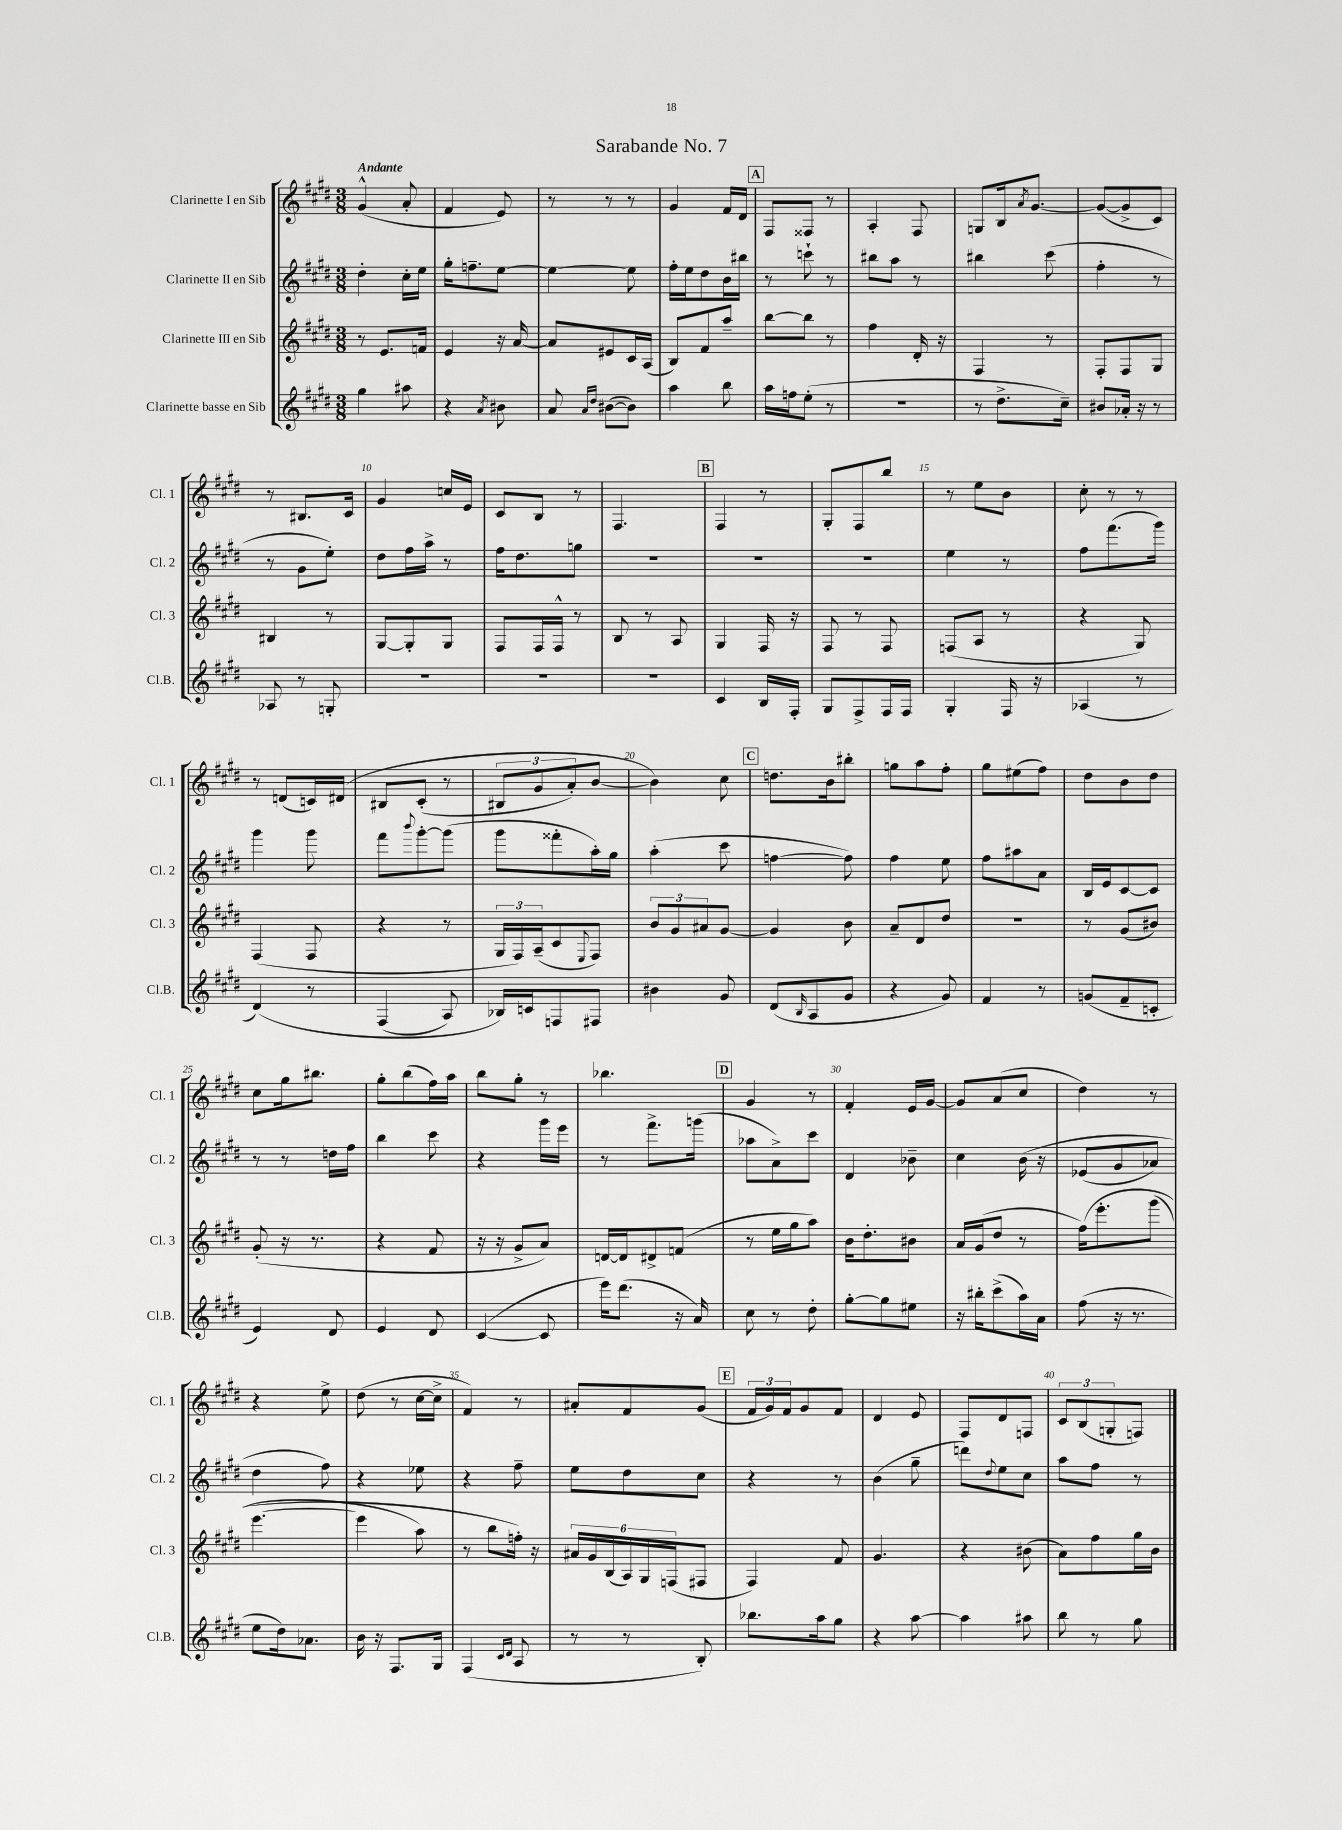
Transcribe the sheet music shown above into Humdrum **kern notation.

**kern	**kern	**kern	**kern
*staff4	*staff3	*staff2	*staff1
*clefG2	*clefG2	*clefG2	*clefG2
*k[f#c#g#d#]	*k[f#c#g#d#]	*k[f#c#g#d#]	*k[f#c#g#d#]
*M3/8	*M3/8	*M3/8	*M3/8
4gg#\	8r	4dd#'\	(4g#^^/
.	8.e/L	.	.
8aa#\	.	16cc#'\LL	8a'/
.	16f/Jk	16ee\JJ	.
=	=	=	=
4r	4e/	16gg#'\LK	4f#/
.	.	8.ff~\	.
8qa/	.	.	.
8b#\	16r	[8ee\J	8e/)
.	[16a/	.	.
=	=	=	=
8a/	8a/]L	4ee\_	8r
16qqa/LL	.	.	.
16qqdd#/JJ	.	.	.
([8b#\L	8e#/	.	8r
8b#\]J)	16c#/L	8ee\]	8r
.	(16A/JJ	.	.
=	=	=	=
4aa\	8B/L)	16ff#'\LL	4g#/
.	.	16ee\J	.
.	8f#/	8dd#\	.
8bb\	8aa~/J	16b\L	16f#/LL
.	.	16bb#\JJ	16d#/JJ
=	=	=	=
16aa\LL	[8bb\L	8r	8F#/L
16ff\J	.	.	.
(8ee'\J	8bb\]J	8ccc`\	8F##/J
8r	8r	8r	8r
=	=	=	=
4.r	4ff#\	8bb#\L	4A'/
.	.	8aa\J	.
.	16d#'/	8r	8F#/
.	16r	.	.
=	=	=	=
8r	4F#/	4bb#\	8G/L
8.dd#^\L	.	.	16B/k
.	.	.	8qa/
.	.	.	[8.g#/J
.	8r	(8ccc#\	.
16cc#~\Jk)	.	.	.
=	=	=	=
8b#/L	8F#'/L	4ff#'\	(8g#/_L
16a-'/Jk	8F#/	.	8g#^/]
16r	.	.	.
8r	8G#/J	8r	8c#/J)
=	=	=	=
8A-/	4B#/	8r	8r
8r	.	8g#\L	8.B#/L
8G'/	8r	8ee'\J)	.
.	.	.	16c#/Jk
=	=	=	=
4.r	[8G#/L	8dd#\L	4g#/
.	8G#'/]	16ff#\L	.
.	.	16aa^\JJ	.
.	8G#/J	8r	16cc/LL
.	.	.	16e/JJ
=	=	=	=
4.r	8F#/L	16ff#\LK	8c#/L
.	.	8.dd#\	.
.	16F#/L	.	8B/J
.	16F#^^/JJ	.	.
.	8r	8gg\J	8r
=	=	=	=
4.r	8B/	4.r	4.F#/
.	8r	.	.
.	8A/	.	.
=	=	=	=
4c#/	4G#/	4.r	4F#/
16B/LL	16F#/	.	8r
16F#'/JJ	16r	.	.
=	=	=	=
8G#/L	8F#/	4.r	8G#'/L
8F#^/	8r	.	8F#/
16F#/L	8F#/	.	8bb/J
16F#/JJ	.	.	.
=	=	=	=
4G#'/	(8F/L	4ee\	8r
.	8A/J	.	8ee\L
16F#/	8r	8r	8b\J
16r	.	.	.
=	=	=	=
(4A-/	4r	8ff#\L	8cc#'\
.	.	(8.fff#\	8r
8r	8G#/)	.	8r
.	.	16ggg#\Jk)	.
=	=	=	=
&(4d#/)	(4F#/	4ggg#\	8r
.	.	.	(8d/L
8r	8F#/	8ggg#\	16c/L)
.	.	.	&(16d#/JJ
=	=	=	=
(4F#/	4r	8fff#\L	8B#/L
.	.	8qqbbb/	.
.	.	[8ggg#'\	(8c#'/J
8A/)	8r	(8ggg#\]J	8r
=	=	=	=
16B-/LL&)	24G#/LL	8ggg#\L	12B#/L
.	24F#/)	.	.
16c/J	.	.	.
.	(24A~/J	.	12g#/
8F/	8c#/	8fff##'\	.
.	.	.	12a'/)
.	8qqE/	.	.
8F#/J	8F#/J)	16aa'\L)	[8b/J
.	.	16gg#\JJ	.
=	=	=	=
4b#\	12b/L	(4aa'\	4b\]&)
.	12g#/	.	.
.	12a#/	.	.
8g#/	[8g#/J	8ccc#\	8cc#\
=	=	=	=
(8d#/L	4g#/]	[4ff\	8.dd\L
16qqB/	.	.	.
8A/	.	.	.
.	.	.	16b\k
8g#/J	8b\	8ff\])	8bb#'\J
=	=	=	=
4r	8a~/L	4ff#\	8gg\L
.	8d#/	.	8aa\
8g#/)	8dd#/J	8ee\	8ff#'\J
=	=	=	=
4f#/	4.r	8ff#\L	8gg#\L
.	.	8aa#\	(8ee#\
8r	.	8a\J	8ff#\J)
=	=	=	=
(8g/L	8r	16B/LL	8dd#\L
.	.	16e/J	.
8f#~/	(8g#/L	[8c#/	8b\
8c'/J	8b#/J)	8c#/]J	8dd#\J
=	=	=	=
4e/)	(8g#'/	8r	8cc#\L
.	16r	8r	16gg#\k
.	8.r	.	8.bb#\J
8d#/	.	16dd\LL	.
.	.	16ff#\JJ	.
=	=	=	=
4e/	4r	4bb\	8gg#'\L
.	.	.	(8bb\
8d#/	8f#/	8ccc#\	16ff#\L)
.	.	.	16aa\JJ
=	=	=	=
([4c#/	16r	4r	8bb\L
.	16r	.	.
.	8g#^/L	.	8gg#'\J
8c#/]	8a/J)	16ggg#\LL	8r
.	.	16eee\JJ	.
=	=	=	=
16eee\LK)	[16d/LL	8r	4.bb-\
(8.ddd#\J	16d/]J	.	.
.	8d#^/	8.fff#^\L	.
16r	(8f/J	.	.
16a/)	.	(16ggg\Jk	.
=	=	=	=
8cc#\	8r	8aa-\L	4g#/
8r	16ee\LL	8a^\)	.
.	16gg#\J	.	.
8dd#'\	8aa\J)	8ccc#\J	8r
=	=	=	=
[8gg#'\L	16b\LK	4d#/	4f#'/
.	8.dd#'\	.	.
8gg#\]	.	.	.
8ee#\J	8b#\J	8b-~\	16e/LL
.	.	.	[16g#/JJ
=	=	=	=
16r	16a/LL	4cc#\	8g#/]L
16bb#'\LK	(16g#/J	.	.
(8ccc#^\	8dd#/J	.	(8a/
16aa\L)	8r	&(16b\	8cc#/J
16a\JJ	.	16r	.
=	=	=	=
(8ff#\	&(16ff#\LK)	(8e-/L	4dd#\)
.	8.eee'\	.	.
16r	.	8g#/	.
8.r	.	.	.
.	(8ggg#\J	8a-/J)	8r
=	=	=	=
8ee\L	[4.eee\	4dd#\	4r
16dd#\k)	.	.	.
8.a-\J	.	.	.
.	.	8ff#\&)	8ee^\
=	=	=	=
16b\	4eee\]	4r	(8dd#\
16r	.	.	.
8.F#/L	.	.	8r
.	8aa\)	8ee-\	[16cc#\LL
16G#/Jk	.	.	16cc#^\]JJ
=	=	=	=
(4F#/	8r	4r	4f#/)
.	8bb\L	.	.
16qqc#/LL	.	.	.
16qqd#/JJ	.	.	.
8A/	16ff'\Jk&)	8ff#~\	8r
.	16r	.	.
=	=	=	=
8r	24a#/LL	8ee\L	8a#'/L
.	24g#/	.	.
.	(24B/	.	.
8r	24A/)	8dd#\	8f#/
.	24G#/	.	.
.	(24F/J	.	.
8B'/)	8F#/J	8cc#\J	(8g#/J
=	=	=	=
8.bb-\L	4F#/)	4r	24f#/LL
.	.	.	24g#/)
.	.	.	24f#/J
.	.	.	8g#/
16aa\k	.	.	.
8gg#\J	8f#/	8r	8f#/J
=	=	=	=
4r	4.g#/	(4b\	4d#/
[8aa\	.	8gg#~\	8e/
=	=	=	=
4aa\]	4r	8ddd\L)	8F#/L
.	.	8qqdd#/	.
.	.	8ee\	8d#/
8aa#\	(8b#\	8cc#\J	8F/J
=	=	=	=
8bb\	8a\L)	8aa\L	12c#/L
.	.	.	(12B/
8r	8ff#\	8ff#\J	.
.	.	.	12G'/
8gg#\	16gg#\L	8r	8F/J)
.	16b\JJ	.	.
==	==	==	==
*-	*-	*-	*-
